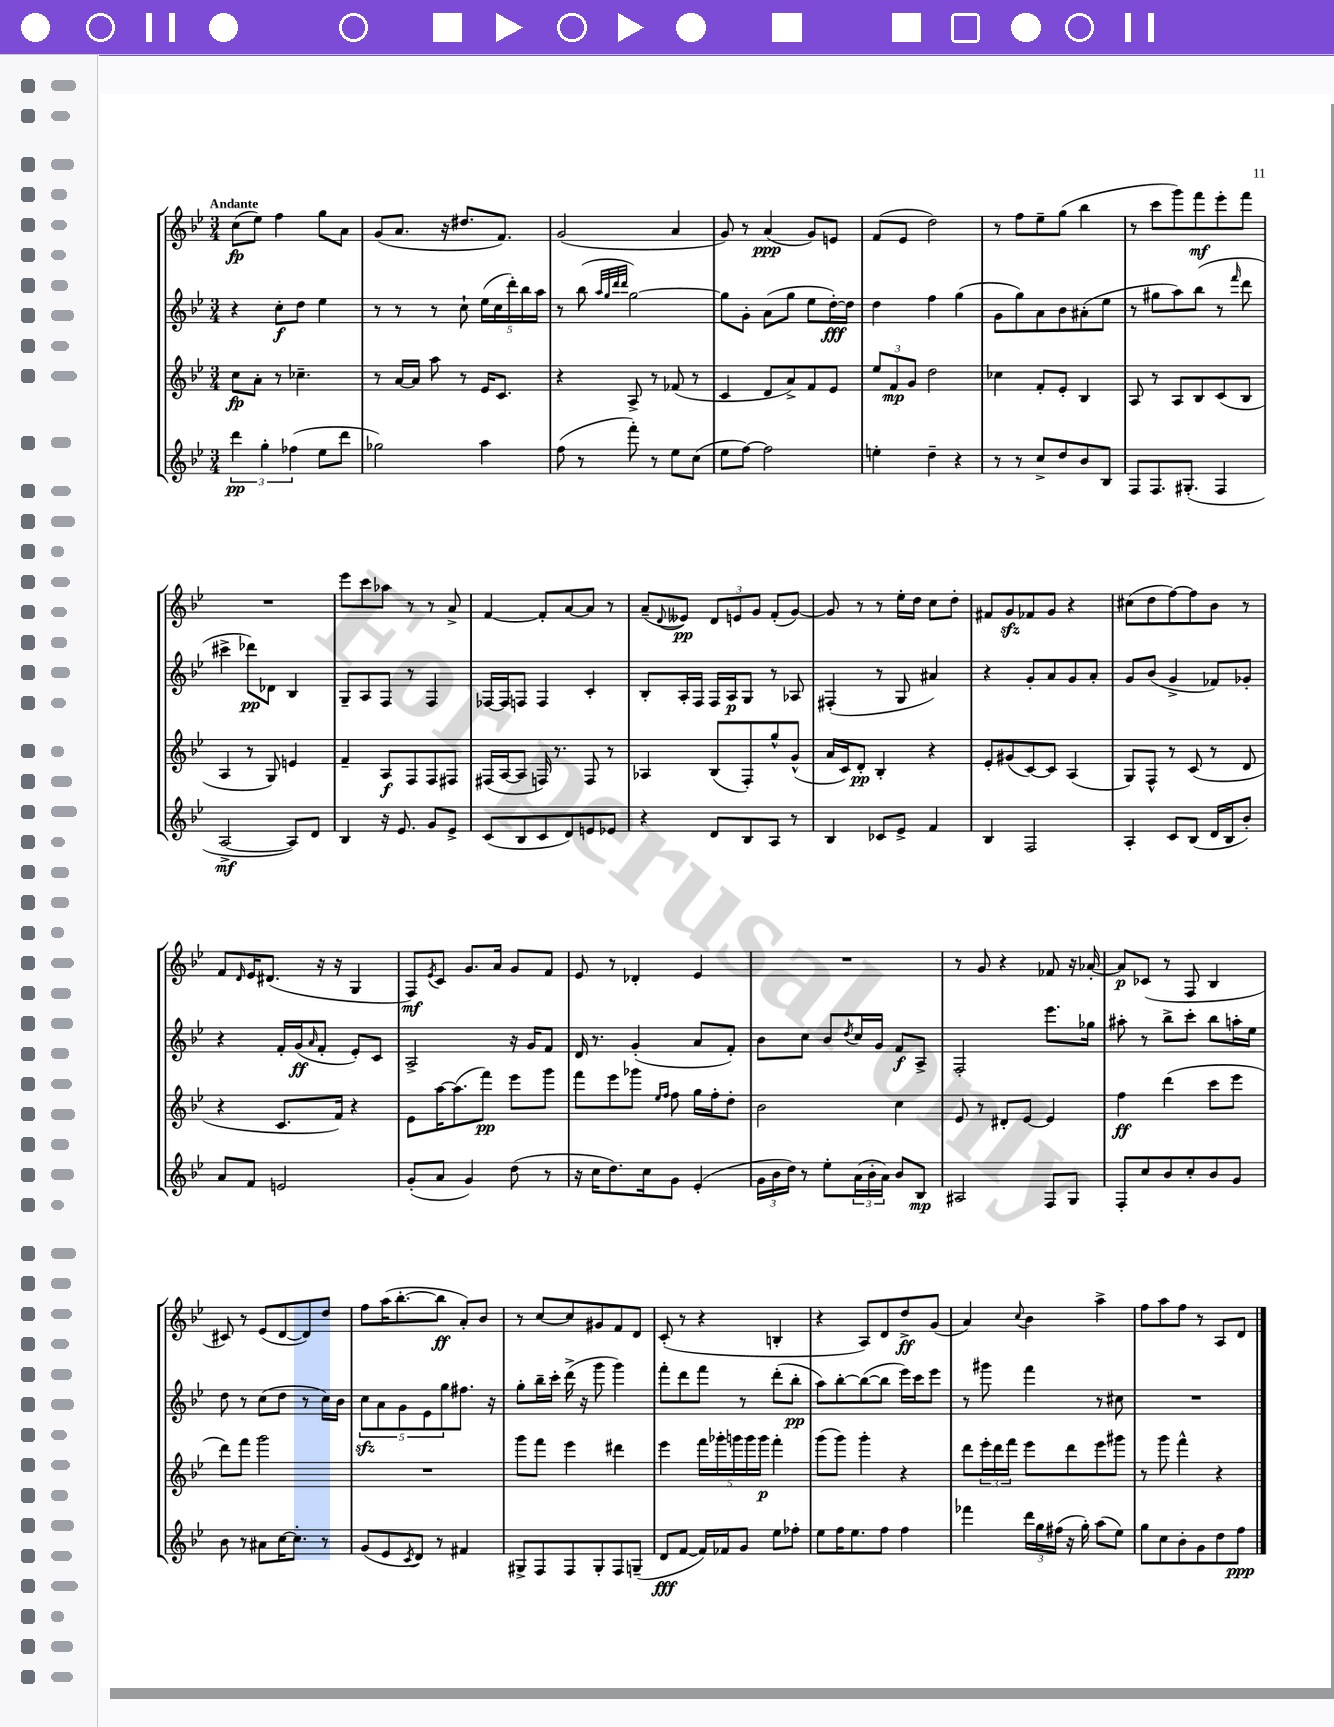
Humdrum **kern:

**kern	**kern	**kern	**kern
*staff4	*staff3	*staff2	*staff1
*clefG2	*clefG2	*clefG2	*clefG2
*k[b-e-]	*k[b-e-]	*k[b-e-]	*k[b-e-]
*M3/4	*M3/4	*M3/4	*M3/4
6ddd	8cc	4r	(8cc
.	8a'	.	8ee-)
6gg'	.	.	.
.	8r	8cc'	4ff
(6ff-	.	.	.
.	4.cc-~	8dd	.
8ee-	.	4ee-	8gg
8ddd	.	.	8a
=	=	=	=
2gg-)	8r	8r	(8g
.	[16a	8r	8.a
.	16a]	.	.
.	8aa	8r	.
.	.	.	16r
.	8r	8cc`	8.dd#
4aa	16e-	(20ee-	.
.	.	20cc	.
.	8.c	.	8.f)
.	.	20ddd')	.
.	.	20bb-	.
.	.	20aa	.
=	=	=	=
(8ff	4r	8r	(2g
8r	.	(8bb-	.
.	.	32qqaa	.
.	.	32qqgg	.
.	.	32qqddd	.
.	.	32qqddd	.
8fff')	8A^	[2gg)	.
8r	8r	.	.
8ee-	(8f-	.	4a
(8cc	8r	.	.
=	=	=	=
8ee-	4c	8gg]	8g)
[8ff)	.	8g'	8r
2ff]	8d	(8a	(4a
.	8a^)	8gg	.
.	8f	8ee-	8g)
.	8e-	[16dd')	8e
.	.	16dd]	.
=	=	=	=
4ee'	12ee-	4dd	(8f
.	12f	.	.
.	.	.	8e-
.	12g	.	.
4dd~	2dd	4ff	2dd)
4r	.	(4gg	.
=	=	=	=
8r	4cc-	8g	8r
8r	.	8gg)	8ff
8cc^	8f'	8a	8ee-~
8dd	8e-'	8b-	(8gg
8b-	4B-	(8a#'	4bb-
8B-	.	8ee-	.
=	=	=	=
8F	8A	8r	8r
8.F	8r	8gg#	8ccc
.	8A	8aa)	8ggg)
(8.G#'	.	.	.
.	8B-	(8bb-	8fff
4F	(8c	8r	8eee-'
.	.	16qqfff	.
.	8B-	8ddd	8fff
=	=	=	=
[2A^	4A	4ccc#^	2.r
.	8r	8ddd-)	.
.	8G)	8d-	.
8A])	4e	4B-	.
8d	.	.	.
=	=	=	=
4B-	4f~	8G~	8eee-
.	.	8A	8ccc
16r	8A	8F	8aa-
8.e-	.	.	.
.	8F	8r	8r
8g	8F	4F	8r
8e-^	8F#	.	8a^
=	=	=	=
(8c	(16F#	[16F-	[4f
.	[16A	16F-]	.
8B-	8A]	8F	.
8c	16F)	4F	8f']
.	8.r	.	.
8d)	.	.	[8a
8e	8F	4c'	8a]
8e-	8r	.	8r
=	=	=	=
4r	4A-	8B-'	(8a~
.	.	.	8qqd
.	.	16A'	8e--)
.	.	16F	.
8d	(8B-	16F	12d
.	.	16A	.
.	.	.	12e
8B-	8F')	8G	.
.	.	.	12g
8A	8gg^^	8r	(8f'
8r	(8g^^	8A-	[8g)
=	=	=	=
4B-	16a	(4F#'	8g]
.	16c)	.	.
.	8d'	.	8r
8c-	4B-'	8r	8r
8e-^	.	8G	16ee-'
.	.	.	16dd
4f	4r	4a#)	8cc
.	.	.	8dd'
=	=	=	=
4B-	8e-'	4r	8f#
.	(8g#	.	8g
2F	[8c)	8g'	8f-
.	8c]	8a	8g
.	(4A	8g	4r
.	.	8a'	.
=	=	=	=
4A'	8G)	8g	(8cc#
.	8F^^	(8b-	8dd
8c	8r	4g^	[8ff)
(8B-	(8c	.	8ff]
16d	8r	8f-)	8b-
16B-	.	.	.
8b-')	8d	8g-'	8r
=	=	=	=
8a	4r	4r	8f
.	.	.	16qqd
8f	.	.	16e-
.	.	.	(8.d#
2e	8.c	16f'	.
.	.	(16g	.
.	.	16qqa	.
.	.	8f'	16r
.	16f)	.	16r
.	4r	8e-')	4G
.	.	8c	.
=	=	=	=
(8g'	8e-	2A^	8F)
.	.	.	8qe-
8a	[16aa	.	8c
.	(8.aa]	.	.
4g)	.	.	8.g
.	8fff)	.	.
.	.	.	16a
(8dd	8eee-	16r	8g
.	.	16g	.
8r	8ggg	8f	8f
=	=	=	=
16r	8fff	16d	8e-
16cc	.	8.r	.
8.dd)	8eee-	.	8r
.	8ggg-	(4g'	4d-'
16cc	.	.	.
.	16qqee-	.	.
.	16qqff	.	.
8g	8ff	.	.
(4e-'	16gg	8a	4e-
.	16ff'	.	.
.	8dd'	8f')	.
=	=	=	=
24g	2b-	8b-	2.r
24b-	.	.	.
24dd)	.	.	.
8r	.	8cc	.
8ee-'	.	8b-	.
.	.	8qdd	.
(24a	.	16cc	.
24b-'	.	.	.
.	.	16g	.
24a)	.	.	.
8b-	4cc	8f	.
8B-	.	8A^	.
=	=	=	=
2A#	8e-	2F'	8r
.	8r	.	8g
.	8d#'	.	4r
.	[8e-	.	.
8F	4e-]	8.eee-	8f-
8G	.	.	16r
.	.	16gg-	[16a-'
=	=	=	=
8F'	4ff	8aa#'	8a-]
8cc	.	8r	(8c-
8b-	(4ddd	8bb-^	8r
8cc'	.	8ccc'	8F
8b-	8ccc	8bb-	4B-
8g	8eee-	16aa'	.
.	.	16ee-	.
=	=	=	=
8b-	8ddd)	8dd	8c#)
8r	8fff	8r	8r
8a#	2ggg	(8cc	(8e-
[16cc	.	8dd	[8d
8.cc']	.	.	.
.	.	8r	8d])
8r	.	16cc)	8dd
.	.	16b-	.
=	=	=	=
(8g	2.r	10cc	8ff
.	.	10a	.
8e-	.	.	(16aa
.	.	.	[8.bb-'
.	.	10g	.
8qc	.	.	.
8d)	.	.	.
.	.	10e-	.
8r	.	.	8bb-]
.	.	10gg	.
4f#	.	8.ff#	8a')
.	.	.	8b-
.	.	16r	.
=	=	=	=
8G#^	8ggg	8gg'	8r
8F	8fff	16bb-~	[8cc
.	.	16ccc'	.
8F	4eee-	(16ddd^	8cc]
.	.	16r	.
8G#'	.	8ggg	8g#
8F	4ddd#	4ggg)	8f
(8G~	.	.	8d
=	=	=	=
8d	4eee-	8fff'	(8c'
[8f	.	8ddd	8r
16f])	20fff	8fff	4r
.	20ggg-'	.	.
16f-	.	.	.
.	20ggg	.	.
8g	.	8r	.
.	20ggg	.	.
.	20ggg	.	.
8ee-	4fff'	(8ddd'	4B'
8ff-'	.	8bb-'	.
=	=	=	=
8ee-	(8ggg	8aa)	4r
16ff	8ggg)	[8bb-'	.
8.ee-	.	.	.
.	4ggg'	(8bb-_	8A)
8ff	.	8bb-]	8d
4ff	4r	16eee-)	8dd^
.	.	16ccc	.
.	.	8eee-	(8g
=	=	=	=
4fff-	8ddd	8r	4a)
.	24eee-'	8ggg#	.
.	24ddd	.	.
.	24fff	.	.
.	.	.	8qqcc
24ddd	8eee-	4fff	4b-
24gg	.	.	.
(24ff#	.	.	.
16r	8ddd	.	.
16gg')	.	.	.
(8aa	8eee-	8r	4aa^
8ee-)	8ggg#	8cc#	.
=	=	=	=
8gg	8r	2.r	8ff
8cc	8ggg	.	8aa
8b-'	4fff^^	.	8ff
8g	.	.	8r
8dd	4r	.	8A
8ff	.	.	8d
==	==	==	==
*-	*-	*-	*-
